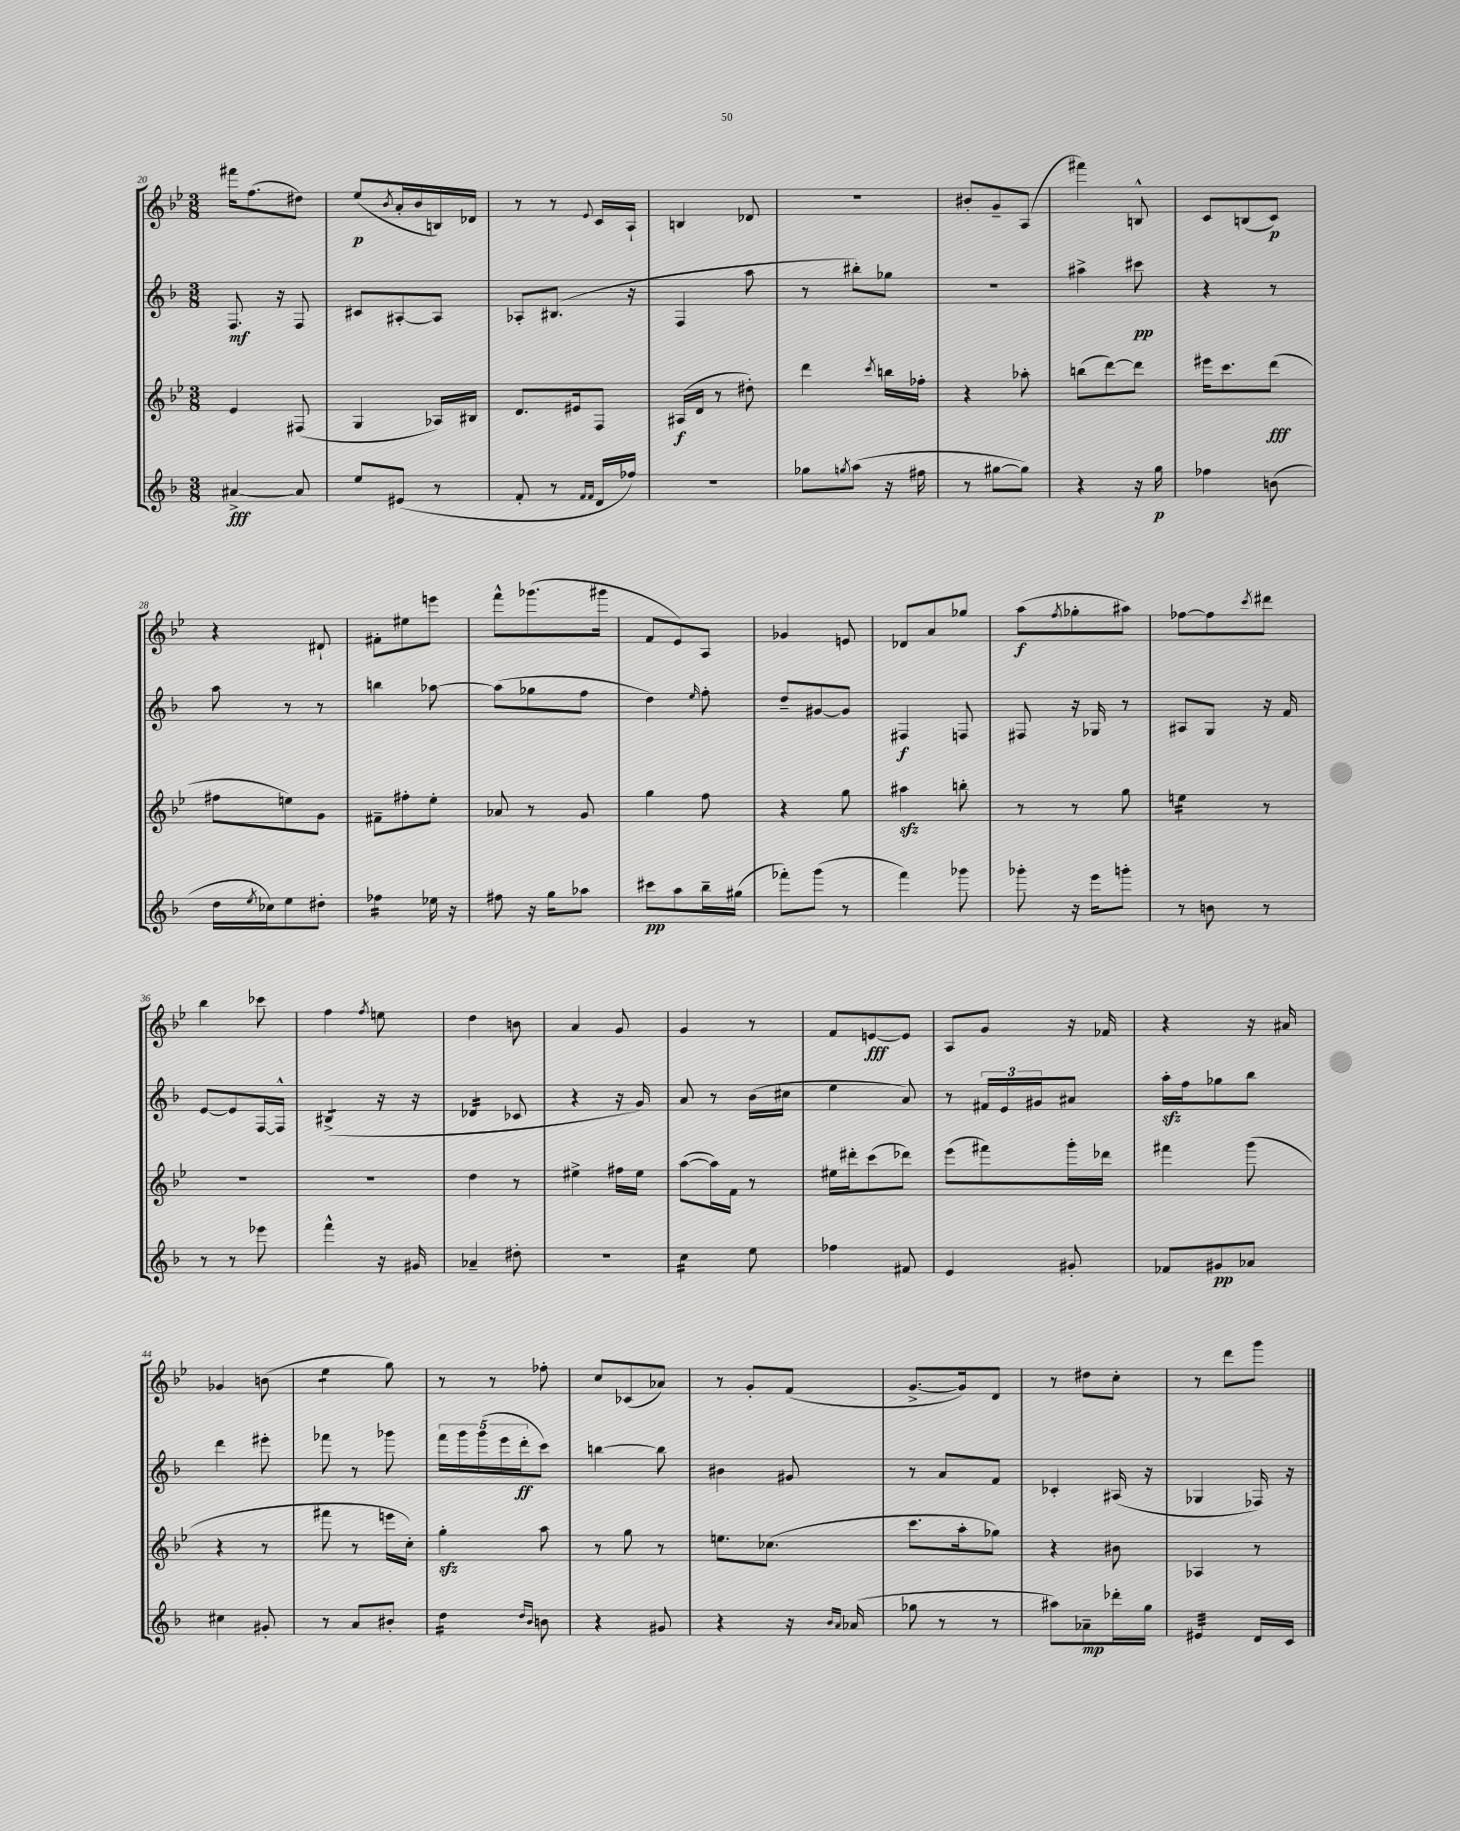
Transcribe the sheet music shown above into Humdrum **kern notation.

**kern	**kern	**kern	**kern
*staff4	*staff3	*staff2	*staff1
*clefG2	*clefG2	*clefG2	*clefG2
*k[b-]	*k[b-e-]	*k[b-]	*k[b-e-]
*M3/8	*M3/8	*M3/8	*M3/8
[4a#^/	4e-/	8.F/	16fff#\LK
.	.	.	(8.ff\
.	.	16r	.
8a#/]	(8F#/	8F/	8dd#\J)
=	=	=	=
8ee/L	4G/	8c#/L	(8ee-/L
.	.	.	8qb-/
(8e#/J	.	[8A#'/	16a'/L
.	.	.	16b-/
8r	16A-/LL)	8A#/]J	16B/)
.	16B#/JJ	.	16d-/JJ
=	=	=	=
8f'/	8.d/L	8A-'/L	8r
8r	.	(8.B#/J	8r
.	16e#/k	.	.
16qqf/LL	.	.	.
16qqf/JJ	.	.	8qqe-/
16d/LL	8F/J	.	16c/LL
16ff-/JJ)	.	16r	16A`/JJ
=	=	=	=
4.r	(16A#/LL	4F/	4B/
.	16d/JJ	.	.
.	8r	.	.
.	8dd#'\)	8aa\	8d-/
=	=	=	=
8gg-\L	4ddd\	8r	4.r
8qgg/	.	.	.
(8aa\J	.	8bb#'\L)	.
.	8qccc/	.	.
16r	16bb\LL	8gg-\J	.
16ff#\	16ff-'\JJ	.	.
=	=	=	=
8r	4r	4.r	8b#'/L
[8gg#\L	.	.	8g~/
8gg#\]J)	8aa-'\	.	(8A/J
=	=	=	=
4r	(8bb\L	4aa#^\	4fff#\)
.	[8ddd\)	.	.
16r	8ddd\]J	8ccc#\	8B^^/
16gg\	.	.	.
=	=	=	=
4ff-\	16eee#\LK	4r	8c/L
.	8.ccc\	.	.
.	.	.	(8B/
(8b\	(8ddd\J	8r	8c/J)
=	=	=	=
16dd\LL	8ff#\L	8aa\	4r
8qee/	.	.	.
16cc-\J)	.	.	.
8ee\	8ee\)	8r	.
8dd#'\J	8g\J	8r	8d#`/
=	=	=	=
4ff-\	8f#~\L	4bb\	8f#'\L
.	8ff#'\	.	8ee#\
16ee-\	8ee-'\J	[8aa-\	8eee\J
16r	.	.	.
=	=	=	=
8ff#\	8a-/	(8aa-\]L	8fff^^\L
16r	8r	8gg-\	(8.ggg-\
16gg\LK	.	.	.
8aa-\J	8g/	8ff\J	.
.	.	.	16ggg#\Jk
=	=	=	=
8ccc#\L	4gg\	4dd\)	8f/L
8aa\	.	.	8e-/)
.	.	16qqee/	.
16bb-~\L	8ff\	8ff'\	8A/J
(16gg#\JJ	.	.	.
=	=	=	=
8fff-'\L)	4r	8dd~/L	4g-/
(8ggg\J	.	[8g#/	.
8r	8gg\	8g#/]J	8e/
=	=	=	=
4fff\)	4aa#\	4F#/	8d-/L
.	.	.	8a/
8ggg-\	8bb'\	8F/	8gg-/J
=	=	=	=
8ggg-'\	8r	8F#/	(8aa\L
.	.	.	8qff/
16r	8r	16r	8gg-'\
16eee\LK	.	16G-/	.
8ggg'\J	8gg\	8r	8aa#\J)
=	=	=	=
8r	4ee\	8A#/L	[8ff-\L
8b\	.	8G/J	8ff-\]
.	.	.	8qccc/
8r	8r	16r	8ddd#\J
.	.	16f/	.
=	=	=	=
8r	4.r	[8e/L	4bb-\
8r	.	8e/]	.
8eee-\	.	[16F/L	8ccc-\
.	.	16F^^/]JJ	.
=	=	=	=
4fff^^\	4.r	(4B#^/	4ff\
.	.	.	8qff/
16r	.	16r	8ee\
16g#/	.	16r	.
=	=	=	=
4a-~/	4dd\	4d-/	4dd\
8dd#'\	8r	8c-/	8b\
=	=	=	=
4.r	4ee#^\	4r	4a/
.	16ff#\LL	16r	8g/
.	16ee#\JJ	16g/)	.
=	=	=	=
4cc\	([8aa\L	8a/	4g/
.	16aa\]L)	8r	.
.	16f\JJ	.	.
8ee\	8r	(16b-\LL	8r
.	.	16cc#\JJ	.
=	=	=	=
4ff-\	16ee#\LL	4ee\	8f/L
.	16ddd#'\J	.	.
.	(8ccc\	.	[8e/
8f#/	8ddd-\J)	8a/)	8e/]J
=	=	=	=
4e/	(8eee-\L	8r	8A/L
.	8fff#\)	24f#/LL	8g/J
.	.	24e/	.
.	.	24g#/J	.
8g#'/	16ggg'\L	8a#/J	16r
.	16ddd-\JJ	.	16f-/
=	=	=	=
8f-/L	4fff#\	16aa'\LL	4r
.	.	16ff\J	.
8g#/	.	8gg-\	.
8a-/J	(8ggg\	8bb-\J	16r
.	.	.	16a#/
=	=	=	=
4cc#\	4r	4ddd\	4g-/
8g#'/	8r	8eee#'\	(8b\
=	=	=	=
8r	8fff#\	8fff-\	4ee-\
8a/L	8r	8r	.
8b#'/J	16eee\LL	8ggg-\	8gg\)
.	16cc'\JJ)	.	.
=	=	=	=
4dd\	4gg'\	20fff\LL	8r
.	.	20ggg\	.
.	.	(20ggg\	.
.	.	.	8r
.	.	20eee\	.
.	.	20ddd'\J	.
16qqdd/LL	.	.	.
16qqb-/JJ	.	.	.
8b\	8aa\	8ccc\J)	8ff-'\
=	=	=	=
4r	8r	[4bb\	8cc/L
.	8gg\	.	(8c-/
8g#/	8r	8bb\]	8a-/J)
=	=	=	=
4r	8.ee\L	4b#\	8r
.	.	.	8g'/L
.	(8.cc-\J	.	.
16r	.	8g#/	(8f/J
16qqb-/LL	.	.	.
16qqa/JJ	.	.	.
(16a-/	.	.	.
=	=	=	=
8gg-\	8.ccc\L	8r	[8.g^/L
8r	.	8a/L	.
.	16aa'\k	.	16g/]k)
8r	8gg-\J)	8f/J	8d/J
=	=	=	=
8aa#\L)	4r	4c-'/	8r
8a-~\	.	.	8dd#\L
16ddd-'\L	8b#\	(16A#/	8cc'\J
16gg\JJ	.	16r	.
=	=	=	=
4e#/	4A-/	4G-/	8r
.	.	.	8ddd\L
16d/LL	8r	16F-/)	8ggg\J
16c/JJ	.	16r	.
==	==	==	==
*-	*-	*-	*-
